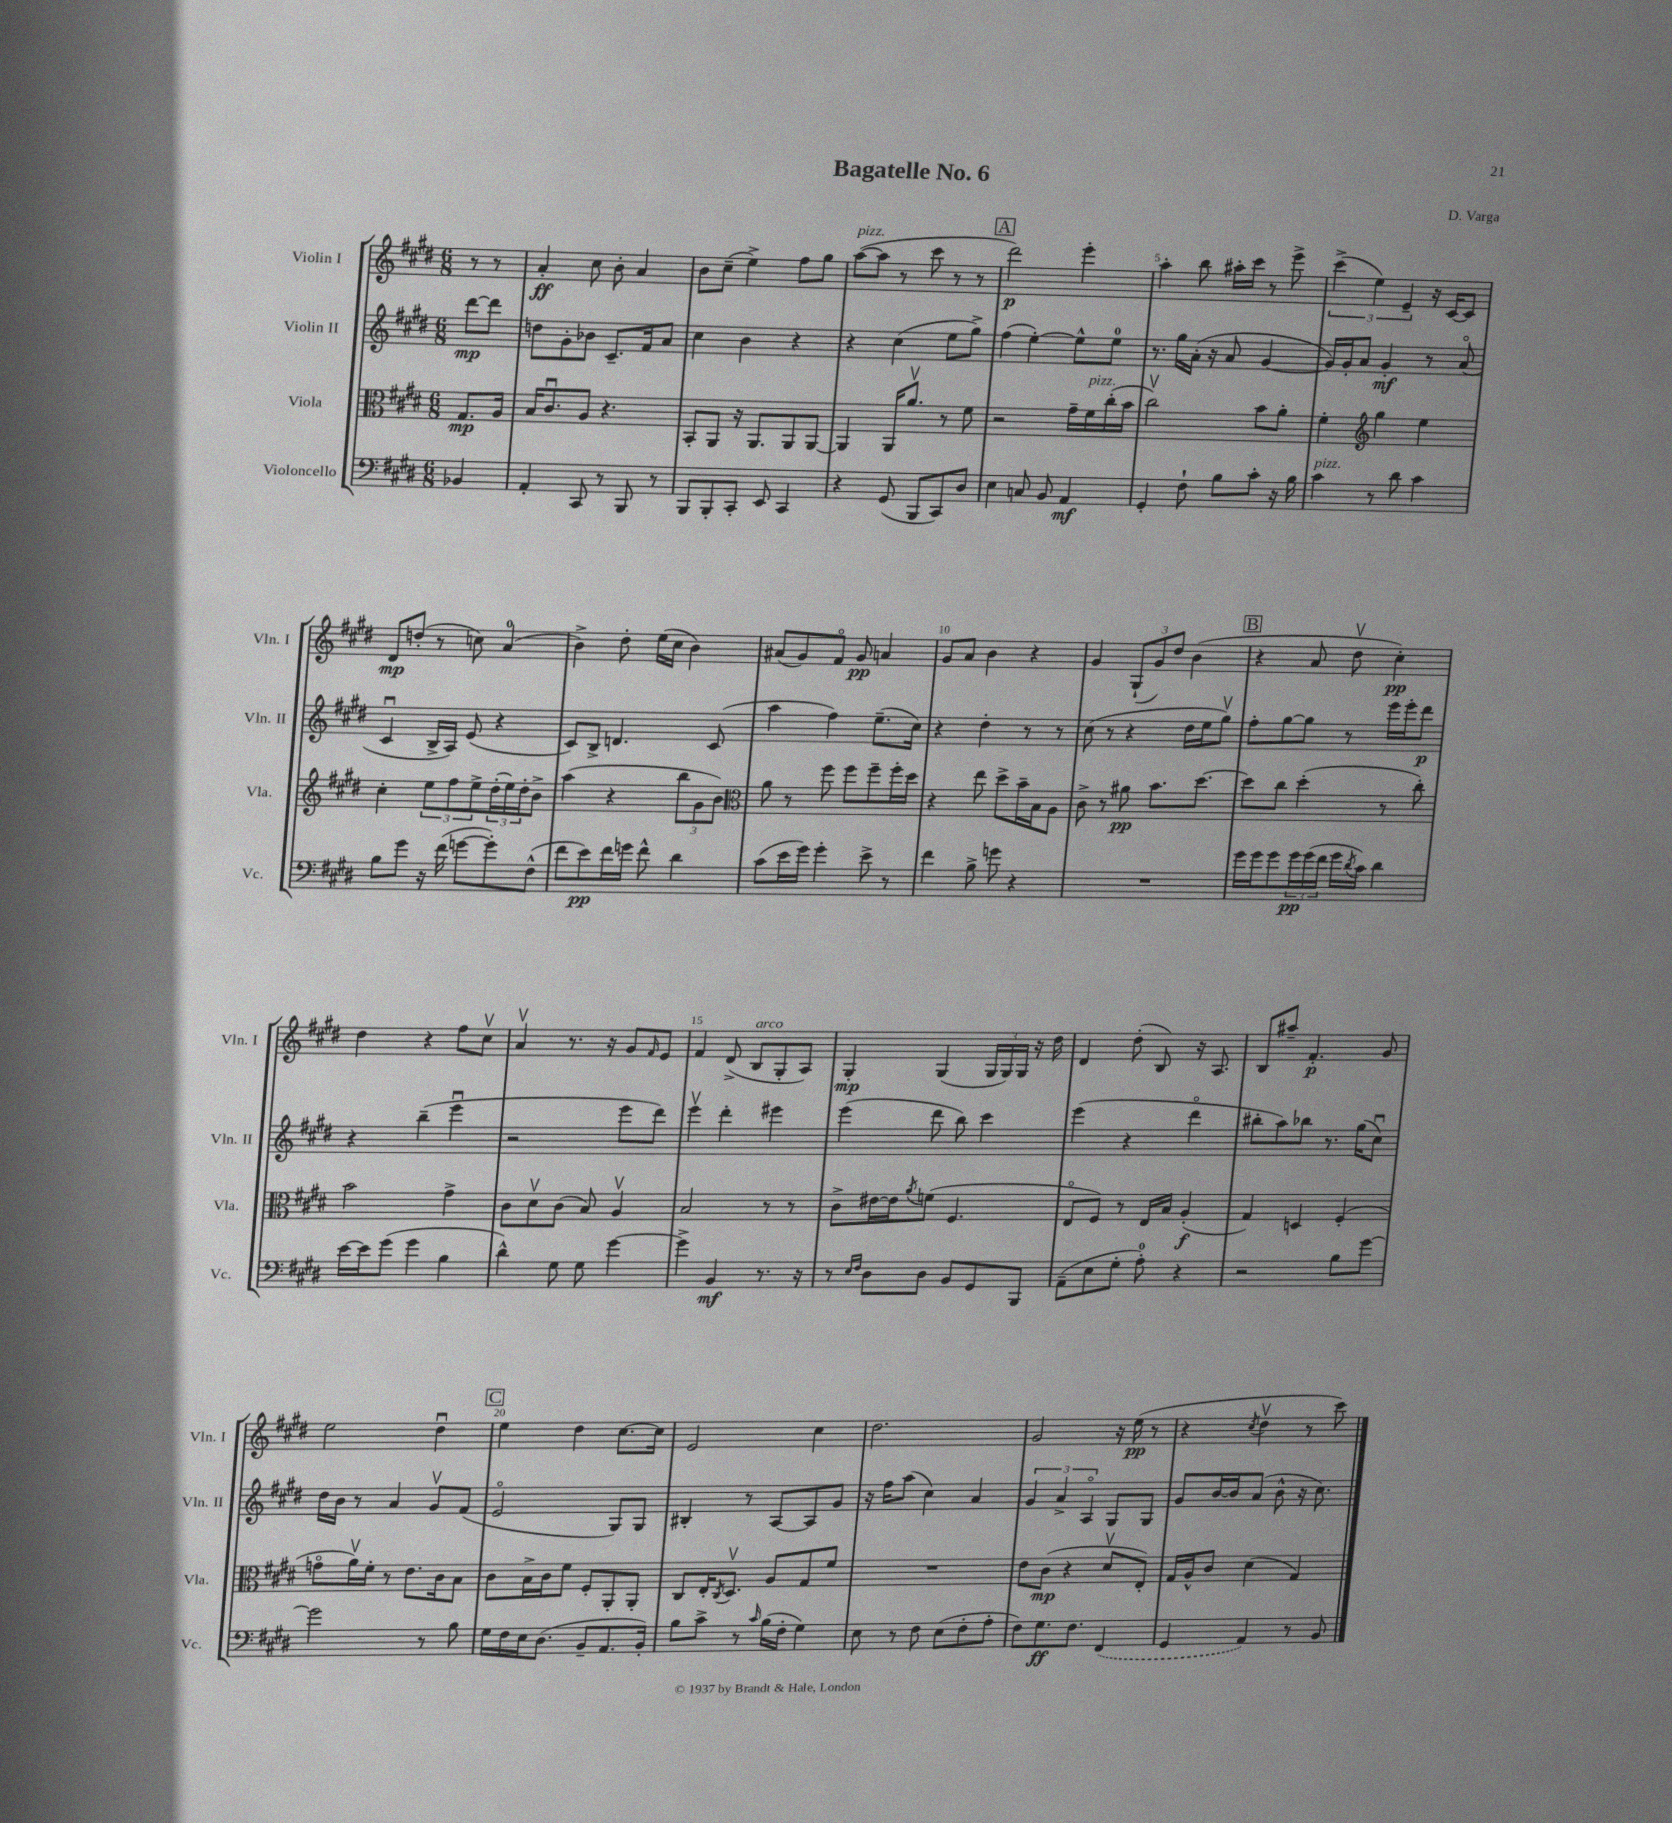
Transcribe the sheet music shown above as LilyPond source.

\header { title = "Bagatelle No. 6" composer = "D. Varga" }
<<
\new StaffGroup <<
\new Staff = "s0" \with { instrumentName = "Violin I" shortInstrumentName = "Vln. I" } {
    \clef treble \key e \major \numericTimeSignature \time 6/8 \partial 4
    r8 r8 |
    a'4-.\ff cis''8 b'8-. a'4 |
    b'8 cis''8--( e''4->) fis''8 gis''8 |
    a''8~^\markup { \italic "pizz." }( a''8 r8 cis'''8 r8 r8 |
    \mark \markup { \box "A" } dis'''2\p) e'''4-. |
    a''4-. b''8 ais''16-. cis'''16 r8 e'''8-> |
    \tuplet 3/2 { cis'''4->( e''4) e'4-- } r16 cis'16~ cis'8 |
    dis'8\mp d''8-.( r8 c''8) a'4-0( |
    b'4->) dis''8-. e''16( cis''16 b'4) |
    ais'8( gis'8) fis'8\flageolet gis'8\pp a'4 |
    gis'8 a'8 b'4 r4 |
    gis'4 \tuplet 3/2 { gis8-!( gis'8) dis''8 } b'4( |
    \mark \markup { \box "B" } r4 a'8 dis''8\upbow cis''4-.\pp) |
    dis''4 r4 fis''8 cis''8\upbow |
    a'4\upbow r8. r16 gis'8 \grace { fis'16 } e'8 |
    fis'4 dis'8->( b8^\markup { \italic "arco" } gis8-. a8) |
    gis4-.\mp gis4( \tuplet 3/2 { gis16 gis16) gis16 } r16 dis''16 |
    dis'4 dis''8-.( b8) r16 a8. |
    b8 ais''8-- fis'4.-.\p gis'8 |
    e''2 dis''4\downbow |
    \mark \markup { \box "C" } e''4 dis''4 cis''8.~ cis''16 |
    e'2 cis''4 |
    dis''2. |
    gis'2 r16 e''16\pp( r8 |
    r4 \acciaccatura { cis''8 } dis''4\upbow r8 cis'''8) \bar "|." |
}
\new Staff = "s1" \with { instrumentName = "Violin II" shortInstrumentName = "Vln. II" } {
    \clef treble \key e \major \numericTimeSignature \time 6/8 \partial 4
    dis'''8~\mp dis'''8 |
    d''8 gis'8-. bes'8 cis'8.-- fis'16 a'8 |
    cis''4 b'4 r4 |
    r4 cis''4( e''8 gis''8->) |
    \mark \markup { \box "A" } fis''4( e''4~-.) e''8-^ e''8-0 |
    r8. gis''16 a'16-.( r16 a'8 gis'4~ |
    gis'16) gis'16-. a'8 gis'4-.\mf r8 a'8\flageolet( |
    cis'4\downbow b16-> a16) e'8( r4 |
    cis'8) b8-> d'4. cis'8( |
    a''4 fis''4) e''8.--( cis''16) |
    r4 dis''4-. r8 r8 |
    cis''8( r8 r4 dis''16 e''16 gis''8\upbow) |
    \mark \markup { \box "B" } fis''8-. gis''8~ gis''8 r8 e'''16 e'''16-. dis'''8\p |
    r4 b''4--( e'''4\downbow |
    r2 e'''8 dis'''8) |
    e'''4\upbow dis'''4-. eis'''4 |
    e'''4( dis'''8 b''8) cis'''4 |
    e'''4( r4 dis'''4\flageolet |
    bis''8-. a''8) bes''8 r8. gis''16( cis''8\downbow) |
    dis''16 b'16 r8 a'4 gis'8\upbow fis'8( |
    \mark \markup { \box "C" } e'2\flageolet gis8) gis8 |
    bis4-. r8 a8~ a8 gis'8 |
    r16 fis''16 a''8( cis''4) a'4 |
    \tuplet 3/2 { gis'4 a'4-> a4\flageolet } gis8 gis8 |
    gis'8 b'16~ b'16 a'8( b'8-^ r16 cis''8.) \bar "|." |
}
\new Staff = "s2" \with { instrumentName = "Viola" shortInstrumentName = "Vla." } {
    \clef alto \key e \major \numericTimeSignature \time 6/8 \partial 4
    gis8.\mp a16 |
    b16 cis'8.\downbow a8 r4. |
    b,8-. a,8 r16 a,8. a,8 a,8~ |
    a,4 a,16 a'8.\upbow r8 fis'8 |
    \mark \markup { \box "A" } r2 gis'16-- fis'16^\markup { \italic "pizz." } cis''16-.( b'16 |
    cis''2\upbow) b'8 a'8-. |
    fis'4-. \clef treble gis''4 e''4 |
    cis''4-. \tuplet 3/2 { e''8 fis''8 e''8-> } \tuplet 3/2 { dis''16-.( e''16) dis''16-. } b'8-> |
    a''4( r4 \tuplet 3/2 { b''8 gis'8 b'8) } |
    \clef alto a'8 r8 fis''8 fis''8 fis''8-- fis''16-. dis''16 |
    r4 e''8 dis''8-> b'16-- b16 a8 |
    cis'8-> r8 ais'8\pp b'8. dis''8.~ |
    \mark \markup { \box "B" } dis''8 cis''8 dis''4-.( r8 cis''8-.) |
    b'2 gis'4-> |
    cis'8 dis'8\upbow cis'8( b8) a4\upbow |
    b2 r8 r8 |
    cis'8-> eis'16~ eis'16 \acciaccatura { a'8 } f'8( fis4. |
    e8\flageolet fis8) r8 e16 b16 a4-.\f( |
    gis4) d4 fis4-.( |
    g'8\flageolet a'16\upbow) fis'16-. r8 e'8. cis'16 b8 |
    \mark \markup { \box "C" } cis'8 b16-> cis'16 fis'8 fis8-. a,8-. a,8-. |
    cis8 e16-. \acciaccatura { cis8 } dis8.\upbow a8 gis8 fis'8 |
    R2. |
    e'8 cis'8\mp( r4 dis'8\upbow e8-.) |
    gis16 a16-^ cis'8 dis'4( gis4) \bar "|." |
}
\new Staff = "s3" \with { instrumentName = "Violoncello" shortInstrumentName = "Vc." } {
    \clef bass \key e \major \numericTimeSignature \time 6/8 \partial 4
    bes,4 |
    a,4-. cis,8 r8 b,,8 r8 |
    b,,8 b,,8-. cis,8-. e,8 cis,4 |
    r4 gis,8( b,,8 cis,8) dis8 |
    \mark \markup { \box "A" } e4 c8 b,8 a,4\mf |
    gis,4-. fis8-! b8 cis'8-. r16 b16 |
    cis'4^\markup { \italic "pizz." } r8 dis'8 cis'4 |
    b8 gis'8 r16 fis'16( g'8~ g'8-.) fis8-^( |
    fis'8 e'8\pp) fis'16 g'16 fis'8-^ dis'4 |
    cis'8( e'16 gis'16) gis'4-. e'8-> r8 |
    fis'4 b8-> g'8 r4 |
    R2. |
    \mark \markup { \box "B" } gis'16 gis'16 gis'8 \tuplet 3/2 { gis'16\pp gis'16( fis'16 } gis'16 \acciaccatura { dis'8 } cis'16) dis'4 |
    e'16~ e'16 gis'8( gis'4 b4 |
    dis'4-^) gis8 gis8 gis'4~ |
    gis'4-> b,4\mf r8. r16 |
    r8 \grace { e16 fis16 } dis8 dis8 b,8 gis,8 b,,8 |
    a,8--( e8 gis8-. a8-0-.) r4 |
    r2 b8 gis'8~ |
    gis'2 r8 b8 |
    \mark \markup { \box "C" } gis16 fis16 e16 dis8.( b,8-- a,8. b,16-.) |
    b8 cis'8-> r8 \grace { cis'16 } b16( fis16-. gis4) |
    e8 r8 fis8 e8( fis8-. a8-. |
    fis8) gis8.\ff fis8. \once \slurDashed fis,4( |
    gis,4 a,4) r8 b,8 \bar "|." |
}
>>
>>
\layout { \context { \Score \override BarNumber.break-visibility = ##(#f #t #t) barNumberVisibility = #(every-nth-bar-number-visible 5) } }
